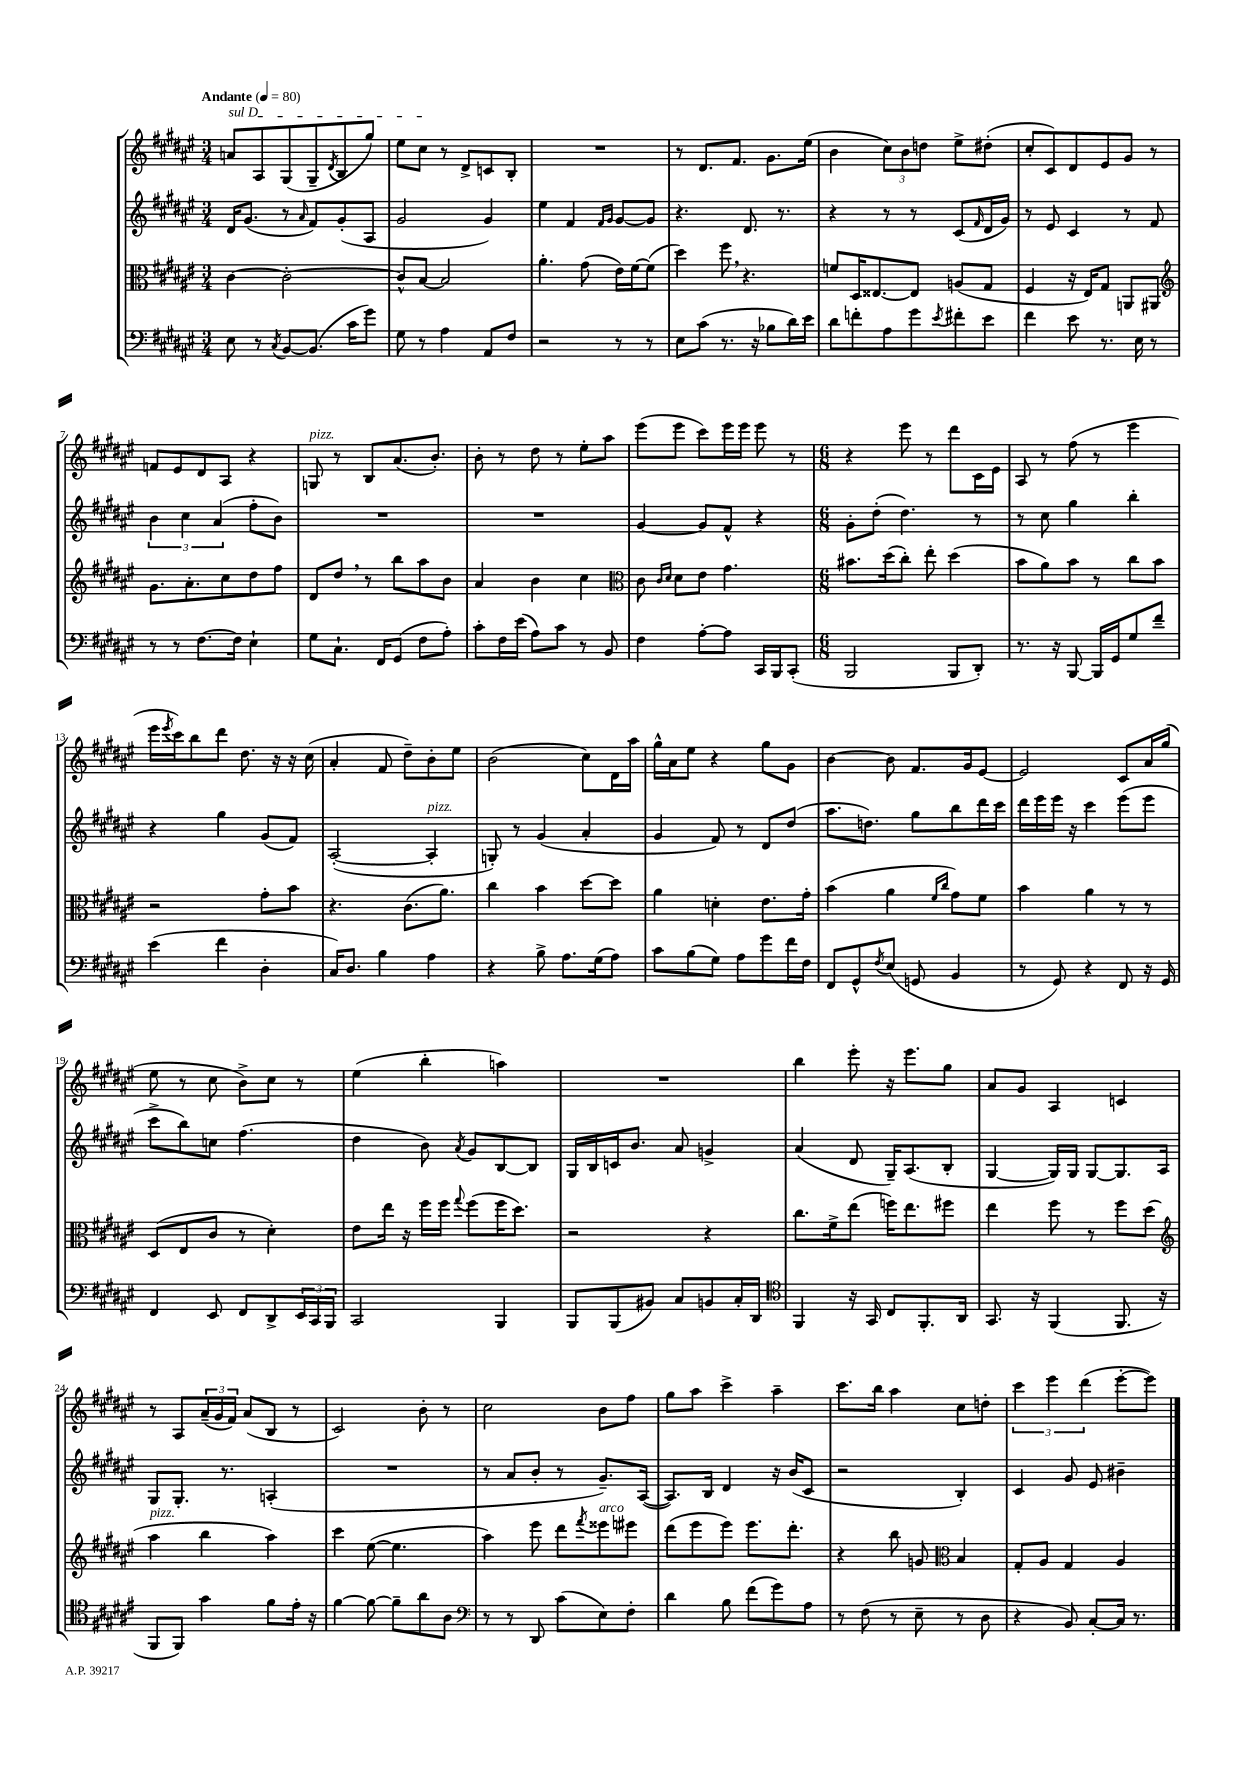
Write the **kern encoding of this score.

**kern	**kern	**kern	**kern
*part4	*part3	*part2	*part1
*staff4	*staff3	*staff2	*staff1
*clefF4	*clefC3	*clefG2	*clefG2
*k[f#c#g#d#a#e#]	*k[f#c#g#d#a#e#]	*k[f#c#g#d#a#e#]	*k[f#c#g#d#a#e#]
*M3/4	*M3/4	*M3/4	*M3/4
*MM80	*MM80	*MM80	*MM80
=1	=1	=1	=1
!	!	!	!LO:TX:a:B:t=Andante
!	!	!	!LO:TX:a:i:t=sul D
8E#\	[4c#\	16d#/KL	8an/L
.	.	(8.g#/J	.
8r	.	.	8A#/
8qC#/	.	.	.
[8BB/L	2c#'\_	8r	(8G#/
.	.	16qqa#/	.
(8.BB/J]	.	8f#/L)	8G#~/
.	.	.	8qd#/
.	.	(8g#'/	8B/
16c#\KL	.	.	.
8g#\J)	.	8A#/J	8gg#/J)
=2	=2	=2	=2
8G#\	8c#^^/L]	2g#/	8ee#\L
8r	[8B/J	.	8cc#\J
4A#\	2B/]	.	8r
.	.	.	8d#^/L
8AA#/L	.	4g#/)	8cn/
8F#/J	.	.	8B'/J
=3	=3	=3	=3
2r	4.a#'\	4ee#\	2.r
.	.	4f#/	.
.	(8g#\	.	.
.	.	16qqf#/LL	.
.	.	16qqg#/JJ	.
8r	16e#\LL)	[8g#/L	.
.	[16f#\J	.	.
8r	(8f#\J]	8g#/J]	.
=4	=4	=4	=4
8E#\L	4dd#\)	4.r	8r
(8c#\J	.	.	8.d#/L
8.r	8ff#,\	.	.
.	.	.	8.f#/J
.	4.r	8.d#/	.
16r	.	.	.
8B-X\L	.	.	8.g#\L
.	.	8.r	.
16d#\L)	.	.	.
16e#\JJ	.	.	(16ee#\Jk
=5	=5	=5	=5
8d#\L	8fn/L	4r	4b\
8fn'\	16D#/K	.	.
.	[8.E##X/	.	.
8A#\	.	8r	12cc#\L)
.	.	.	12b\
8g#\	8E##/J]	8r	.
.	.	.	12ddn\J
8qe#/	.	.	.
8f#X'\	(8An/L	(8c#/L	8ee#^\L
.	.	16qqf#/	.
8e#\J	8G#/J	16d#/L	(8dd#X'\J
.	.	16g#/JJ)	.
=6	=6	=6	=6
4f#\	4F#/	8r	8cc#'/L
.	.	8e#/	8c#/)
8e#\	16r	4c#/	8d#/
.	16E#/KL)	.	.
8.r	8G#/J	.	8e#/
.	8AAn/L	8r	8g#/J
16E#\	.	.	.
8r	8AA#X/J	8f#/	8r
!!LO:LB:g=z
=7	=7	=7	=7
*	*clefG2	*	*
8r	8.g#\L	6b\	8fn/L
8r	.	.	8e#/
.	.	6cc#\	.
.	8.a#'\	.	.
[8.F#\L	.	.	8d#/
.	.	(6a#/	.
.	8cc#\	.	8A#/J
16F#\Jk]	.	.	.
4E#`\	8dd#\	8ff#'\L	4r
.	8ff#\J	8b\J)	.
=8	=8	=8	=8
!	!	!	!LO:TX:a:i:t=pizz.
8G#\L	8d#/L	2.r	8Gn/
8.C#`\J	8dd#,/J	.	8r
.	8r	.	8B/L
16FF#/KL	.	.	.
(8GG#/J	8bb\L	.	(8.a#/
8F#\L	8aa#\	.	.
.	.	.	8.b'/J)
8A#'\J)	8b\J	.	.
=9	=9	=9	=9
8c#'\L	4a#/	2.r	8b'\
16F#\L	.	.	8r
(16e#\JJ	.	.	.
8A#\L)	4b\	.	8dd#\
8c#\J	.	.	8r
8r	4cc#\	.	8ee#'\L
8BB/	.	.	8aa#\J
=10	=10	=10	=10
*	*clefC3	*	*
4F#\	8c#\	[4g#/	(8eee#\L
.	16qqc#/LL	.	.
.	16qqd#/JJ	.	.
.	8d#\L	.	8eee#\J
[8A#'\L	8e#\J	8g#/L]	8ccc#\L)
8A#\J]	4.g#\	8f#^^/J	16eee#\L
.	.	.	16eee#\JJ
16CC#/LL	.	4r	8eee#\
16BBB/J	.	.	.
(8CC#'/J	.	.	8r
=11	=11	=11	=11
*M6/8	*M6/8	*M6/8	*M6/8
2BBB/	8.b#X\L	8g#'\L	4r
.	.	(8dd#'\J	.
.	(16dd#\k	.	.
.	8cc#'\J)	4.dd#\)	8eee#\
.	8ee#'\	.	8r
8BBB/L	(4dd#\	.	8ddd#\L
8DD#'/J)	.	8r	16c#\L
.	.	.	16e#\JJ
=12	=12	=12	=12
8.r	8b\L	8r	8A#/
.	8a#\)	8cc#\	8r
16r	.	.	.
[8BBB/	8b\J	4gg#\	(8ff#\
16BBB/LL]	8r	.	8r
16GG#/J	.	.	.
8G#/	8cc#\L	4bb'\	4eee#\
8f#~/J	8b\J	.	.
!!LO:LB:g=z
=13	=13	=13	=13
(4e#\	2r	4r	16eee#\LL
.	.	.	8qeee#/
.	.	.	16ccc#\J)
.	.	.	8bb\
4f#\	.	4gg#\	8ddd#\J
.	.	.	8.dd#\
4D#'\	8g#'\L	(8g#/L	.
.	.	.	16r
.	8b\J	8f#/J)	16r
.	.	.	(16cc#\
=14	=14	=14	=14
16C#/KL)	4.r	([2A#'/	4a#'/
8.D#/J	.	.	.
4B\	.	.	8f#/
.	(8.c#\L	.	8dd#~\L)
!	!	!LO:TX:a:i:t=pizz.	!
4A#\	.	4A#'/]	8b'\
.	8.a#\J)	.	.
.	.	.	8ee#\J
=15	=15	=15	=15
4r	4cc#\	8Gn'/)	(2b\
.	.	8r	.
8B^\	4b\	(4g#/	.
8.A#\L	.	.	.
.	[8dd#\L	4a#'/	8cc#\L)
(16G#\k	.	.	.
8A#\J)	8dd#\J]	.	16d#\L
.	.	.	16aa#\JJ
=16	=16	=16	=16
8c#\L	4a#\	4g#/	16gg#^^\LL
.	.	.	16a#\J
(8B\	.	.	8ee#\J
8G#\J)	4dn'\	8f#/)	4r
8A#\L	.	8r	.
8g#\	8.e#\L	8d#/L	8gg#\L
16f#\L	.	(8dd#/J	8g#\J
16F#\JJ	16g#'\Jk	.	.
=17	=17	=17	=17
8FF#/L	(4b\	8.aa#\L	[4b\
8GG#^^/	.	.	.
.	.	8.ddn\J)	.
8qF#/	.	.	.
(8E#/J	4a#\	.	8b\]
8GGn/	.	8gg#\L	8.f#/L
.	16qqf#/LL	.	.
.	16qqcc#/JJ	.	.
4BB/	8g#\L)	8bb\	.
.	.	.	16g#/k
.	8f#\J	16ddd#\L	[8e#/J
.	.	16ccc#\JJ	.
=18	=18	=18	=18
8r	4b\	16ddd#\LL	2e#/]
.	.	16eee#\	.
8GG#/)	.	16eee#\JJ	.
.	.	16r	.
4r	4a#\	4ccc#\	.
8FF#/	8r	(8eee#\L	8c#/L
16r	8r	8eee#\J	16a#/L
16GG#/	.	.	(16gg#/JJ
!!LO:LB:g=z
=19	=19	=19	=19
4FF#/	(8D#/L	8ccc#^\L	8ee#\
.	8E#/	8bb\)	8r
8EE#/	8c#/J	8ccn\J	8cc#\
8FF#/L	8r	(4.ff#\	8b^\L)
8DD#^/	4d#'\)	.	8cc#\J
24EE#/L	.	.	8r
24CC#/	.	.	.
24BBB/JJ	.	.	.
=20	=20	=20	=20
2CC#/	8e#\L	4dd#\	(4ee#\
.	16ee#\Jk	.	.
.	16r	.	.
.	16ff#\LL	8b\)	4bb'\
.	16ff#\JJ	.	.
.	8qqgg#/	8qa#/	.
.	(8ff#\L	8g#/L	.
4BBB/	16ff#\K	[8B/	4aan\)
.	8.dd#\J)	.	.
.	.	8B/J]	.
=21	=21	=21	=21
8BBB/L	2r	16G#/LL	2.r
.	.	16B/	.
(8BBB/	.	16cn/J	.
.	.	8.b/J	.
8BB#X/J)	.	.	.
8C#/L	.	8a#/	.
8BBn/	4r	4gn^/	.
16C#'/L	.	.	.
16DD#/JJ	.	.	.
=22	=22	=22	=22
*clefC4	*	*	*
4FF#/	8.cc#\L	(4a#/	4bb\
.	16f#^\k	.	.
16r	(8ee#\J	8d#/	8eee#'\
16GG#/	.	.	.
8C#/L	16ffn\KL)	16G#~/KL)	16r
.	8.ee#\	(8.A#/	8.eee#\L
8.FF#'/	.	.	.
.	8ff#X\J	8B'/J	8gg#\J
16AA#/Jk	.	.	.
=23	=23	=23	=23
8.GG#/	4ee#\	[4G#/	8a#/L
.	.	.	8g#/J
16r	.	.	.
(4FF#/	8ff#\	16G#/LL])	4A#/
.	.	16G#/JJ	.
.	8r	[8G#/L	.
8.FF#/	8ff#\L	8.G#/]	4cn/
.	(8dd#\J	.	.
16r	.	16A#/Jk	.
!!LO:LB:g=z
=24	=24	=24	=24
*	*clefG2	*	*
!	!LO:TX:a:i:t=pizz.	!	!
8FF#/L	4aa#\	8G#/L	8r
8FF#/J)	.	8.G#'/J	8A#/L
4g#\	4bb\	.	(24a#~/L
.	.	.	24g#/
.	.	8.r	.
.	.	.	24f#/JJ)
.	.	.	(8a#/L
8f#\L	4aa#\)	(4An'/	8B/J
16e#'\Jk	.	.	8r
16r	.	.	.
=25	=25	=25	=25
[4f#\	4ccc#\	2.r	2c#/)
8f#\_	([8ee#\	.	.
8f#~\L]	4.ee#\]	.	.
8a#\	.	.	8b'\
8A#\J	.	.	8r
=26	=26	=26	=26
*clefF4	*	*	*
8r	4aa#\)	8r	2cc#\
8r	.	8a#/L	.
8DD#/	8eee#\	8b'/J	.
(8c#\L	8ddd#\L	8r	.
.	8qfff#/	.	.
!	!LO:TX:a:i:t=arco	!	!
8E#\)	8eee##X\	8.g#~/L)	8b\L
8F#'\J	8eee#X\J	.	8ff#\J
.	.	([16A#/Jk	.
=27	=27	=27	=27
4d#\	(8ddd#\L	8.A#/L])	8gg#\L
.	8eee#\	.	8aa#\J
.	.	16B/Jk	.
8B\	8eee#\J)	4d#/	4ccc#^\
(8f#\L	8.eee#\L	.	.
8g#\)	.	16r	4aa#~\
.	8.ddd#'\J	(16b/KL	.
8A#\J	.	8c#/J	.
=28	=28	=28	=28
8r	4r	2r	8.ccc#\L
(8F#\	.	.	.
.	.	.	16bb\Jk
8r	8bb\	.	4aa#\
8E#~\	8gn/	.	.
*	*clefC3	*	*
8r	4B/	4B'/)	8cc#\L
8D#\	.	.	8ddn'\J
=29	=29	=29	=29
4r	8G#'/L	4c#/	6ccc#\
.	8A#/J	.	.
.	.	.	6eee#\
8BB/)	4G#/	8g#/	.
.	.	.	(6ddd#\
[8C#'/L	.	8e#/	.
16C#/Jk]	4A#/	4b#X~\	[8eee#'\L
8.r	.	.	.
.	.	.	8eee#\J])
==	==	==	==
*-	*-	*-	*-
